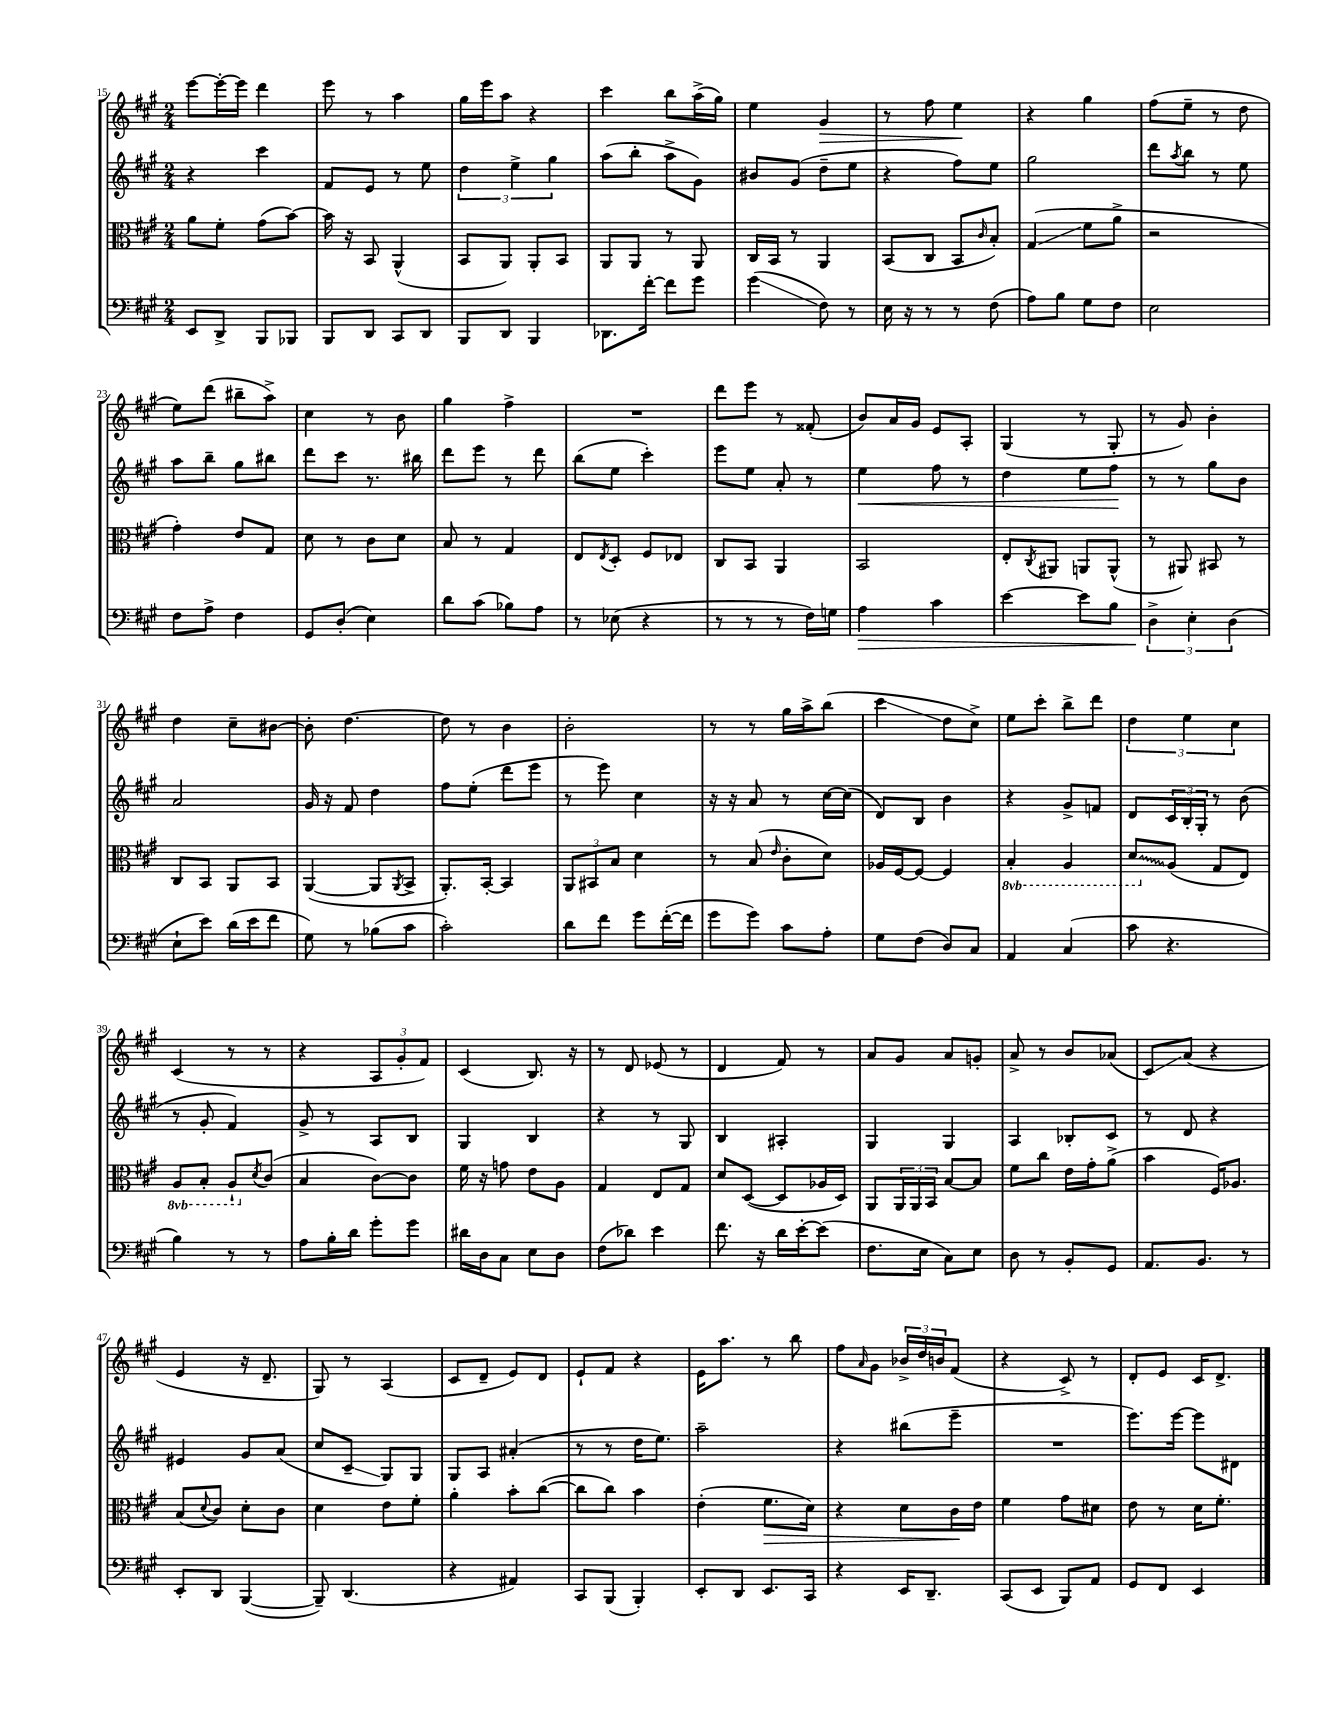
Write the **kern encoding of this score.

**kern	**kern	**kern	**kern
*staff4	*staff3	*staff2	*staff1
*clefF4	*clefC3	*clefG2	*clefG2
*k[f#c#g#]	*k[f#c#g#]	*k[f#c#g#]	*k[f#c#g#]
*M2/4	*M2/4	*M2/4	*M2/4
8EE	8a	4r	[8eee
8DD^	8f#'	.	16eee'_
.	.	.	16eee]
8BBB	(8g#	4ccc#	4ddd
8BBB-	[8b)	.	.
=	=	=	=
8BBB	16b]	8f#	8eee
.	16r	.	.
8DD	8BB	8e	8r
8CC#	(4AA^^	8r	4aa
8DD	.	8ee	.
=	=	=	=
8BBB	8BB	6dd	16gg#
.	.	.	16eee
8DD	8AA)	.	8aa
.	.	6ee^	.
4BBB	8AA'	.	4r
.	.	6gg#	.
.	8BB	.	.
=	=	=	=
8.DD-	8AA	(8aa	4ccc#
.	8AA	8bb'	.
[16f#'	.	.	.
8f#]	8r	8aa^	8bb
8g#	8AA	8g#)	(16aa^
.	.	.	16gg#)
=	=	=	=
(4g#	16C#	8b#	4ee
.	16BB	.	.
.	8r	(8g#	.
8F#)	4AA	8dd~	4g#
8r	.	8ee	.
=	=	=	=
16E	(8BB	4r	8r
16r	.	.	.
8r	8C#	.	8ff#
8r	8BB	8ff#)	4ee
.	16qqc#	.	.
(8F#	8B')	8ee	.
=	=	=	=
8A)	(4G#	2gg#	4r
8B	.	.	.
8G#	8f#	.	4gg#
8F#	8a^	.	.
=	=	=	=
2E	2r	8ddd	(8ff#
.	.	8qaa	.
.	.	8bb	8ee~
.	.	8r	8r
.	.	8ee	8dd
=	=	=	=
8F#	4g#')	8aa	8ee)
8A^	.	8bb~	(8ddd
4F#	8e	8gg#	8bb#~
.	8G#	8bb#	8aa^)
=	=	=	=
8GG#	8d	8ddd	4cc#
(8D'	8r	8ccc#	.
4E)	8c#	8.r	8r
.	8d	.	8b
.	.	16bb#	.
=	=	=	=
8d	8B	8ddd	4gg#
(8c#	8r	8eee	.
8B-)	4G#	8r	4ff#^
8A	.	8ddd	.
=	=	=	=
8r	8E	(8bb	2r
.	8qE	.	.
(8E-	8D'	8ee	.
4r	8F#	4ccc#')	.
.	8E-	.	.
=	=	=	=
8r	8C#	8eee	8ddd
8r	8BB	8ee	8eee
8r	4AA	8a'	8r
16F#)	.	8r	(8f##'
16G	.	.	.
=	=	=	=
4A	2BB	4ee	8b)
.	.	.	16a
.	.	.	16g#
4c#	.	8ff#	8e
.	.	8r	8A'
=	=	=	=
[4e	8E'	4dd	(4G#
.	8qC#	.	.
.	8AA#	.	.
8e]	8AA	8ee	8r
8B	(8AA^^	8ff#	8G#'
=	=	=	=
6D^	8r	8r	8r
.	8AA#)	8r	8g#)
6E'	.	.	.
.	8BB#	8gg#	4b'
(6D	.	.	.
.	8r	8b	.
=	=	=	=
8E`	8C#	2a	4dd
8e)	8BB	.	.
(16d	8AA	.	8cc#~
16e	.	.	.
8f#	8BB	.	[8b#
=	=	=	=
8G#)	([4AA	16g#	8b#']
.	.	16r	.
8r	.	8f#	[4.dd
(8B-	8AA]	4dd	.
.	8qAA	.	.
8c#	8BB^	.	.
=	=	=	=
2c#')	8.AA')	8ff#	8dd]
.	.	(8ee'	8r
.	[16BB'	.	.
.	4BB]	8ddd	4b
.	.	8eee	.
=	=	=	=
8d	12AA	8r	2b'
.	12BB#	.	.
8f#	.	8eee)	.
.	12B	.	.
8g#	4d	4cc#	.
([16f#'	.	.	.
16f#]	.	.	.
=	=	=	=
8g#	8r	16r	8r
.	.	16r	.
8g#)	(8B	8a	8r
.	16qqe	.	.
8c#	8c#'	8r	16gg#
.	.	.	16aa^
8A'	8d)	[16cc#	(8bb
.	.	(16cc#]	.
=	=	=	=
8G#	16A-	8d)	4ccc#
.	[16F#	.	.
(8F#	8F#_	8B	.
8D)	4F#]	4b	8dd
8C#	.	.	8cc#^)
=	=	=	=
4AA	4BB'	4r	8ee
.	.	.	8ccc#'
(4C#	4AA	8g#^	8bb^
.	.	8f	8ddd
=	=	=	=
8c#	8D	8d	6dd
4.r	(8A	24c#	.
.	.	24B'	6ee
.	.	24G#'	.
.	8G#	8r	.
.	.	.	6cc#
.	8E)	(8b	.
=	=	=	=
4B)	8AA	8r	(4c#
.	8BB'	8g#'	.
8r	8AA`	4f#)	8r
.	8qd	.	.
8r	(8c#	.	8r
=	=	=	=
8A	4B	8g#^	4r
16B'	.	8r	.
16d	.	.	.
8g#'	[8c#)	8A	12A
.	.	.	12g#'
8g#	8c#]	8B	.
.	.	.	12f#)
=	=	=	=
16d#	16f#	4G#	(4c#
16D	16r	.	.
8C#	8g	.	.
8E	8e	4B	8.B)
8D	8A	.	.
.	.	.	16r
=	=	=	=
(8F#	4G#	4r	8r
8d-)	.	.	8d
4e	8E	8r	(8e-
.	8G#	8G#	8r
=	=	=	=
8.f#	8d	4B	4d
.	([8D	.	.
16r	.	.	.
16d	8D]	4A#'	8f#)
[16e'	.	.	.
(8e]	16A-	.	8r
.	16D)	.	.
=	=	=	=
8.F#	8AA	4G#	8a
.	24AA	.	8g#
.	24AA	.	.
16E	.	.	.
.	24BB	.	.
8C#)	[8B	4G#	8a
8E	8B]	.	8g'
=	=	=	=
8D	8f#	4A	8a^
8r	8cc#	.	8r
8BB'	16e	8B-'	8b
.	16g#'	.	.
8GG#	(8a^	8c#	(8a-
=	=	=	=
8.AA	4b	8r	8c#)
.	.	8d	(8a
8.BB	.	.	.
.	16F#)	4r	4r
.	8.A-	.	.
8r	.	.	.
=	=	=	=
8EE'	(8B	4e#	4e
.	8qqd	.	.
8DD	8c#)	.	.
([4BBB	8d'	8g#	16r
.	.	.	8.d~
.	8c#	(8a	.
=	=	=	=
8BBB~])	4d	8cc#	8G#)
(4.DD	.	8c#~	8r
.	8e	8G#)	(4A
.	8f#'	8G#	.
=	=	=	=
4r	4a'	8G#	8c#
.	.	8A	8d~
4AA#)	8b'	(4a#'	8e)
.	([8cc#	.	8d
=	=	=	=
8CC#	8cc#]	8r	8e`
(8BBB	8cc#)	8r	8f#
4BBB')	4b	16dd	4r
.	.	8.ee)	.
=	=	=	=
8EE'	(4e'	2aa~	16e
.	.	.	8.aa
8DD	.	.	.
8.EE	8.f#	.	8r
.	.	.	8bb
16CC#	16d)	.	.
=	=	=	=
4r	4r	4r	8ff#
.	.	.	16qqa
.	.	.	8g#
16EE	8d	(8bb#	24b-^
.	.	.	24dd
8.DD~	.	.	.
.	.	.	24b
.	16c#	8eee~	(8f#
.	16e	.	.
=	=	=	=
(8CC#	4f#	2r	4r
8EE	.	.	.
8BBB)	8g#	.	8c#^)
8AA	8d#	.	8r
=	=	=	=
8GG#	8e	8.eee)	8d'
8FF#	8r	.	8e
.	.	[16eee	.
4EE	16d	8eee]	16c#
.	8.f#'	.	8.d^
.	.	8d#	.
==	==	==	==
*-	*-	*-	*-
